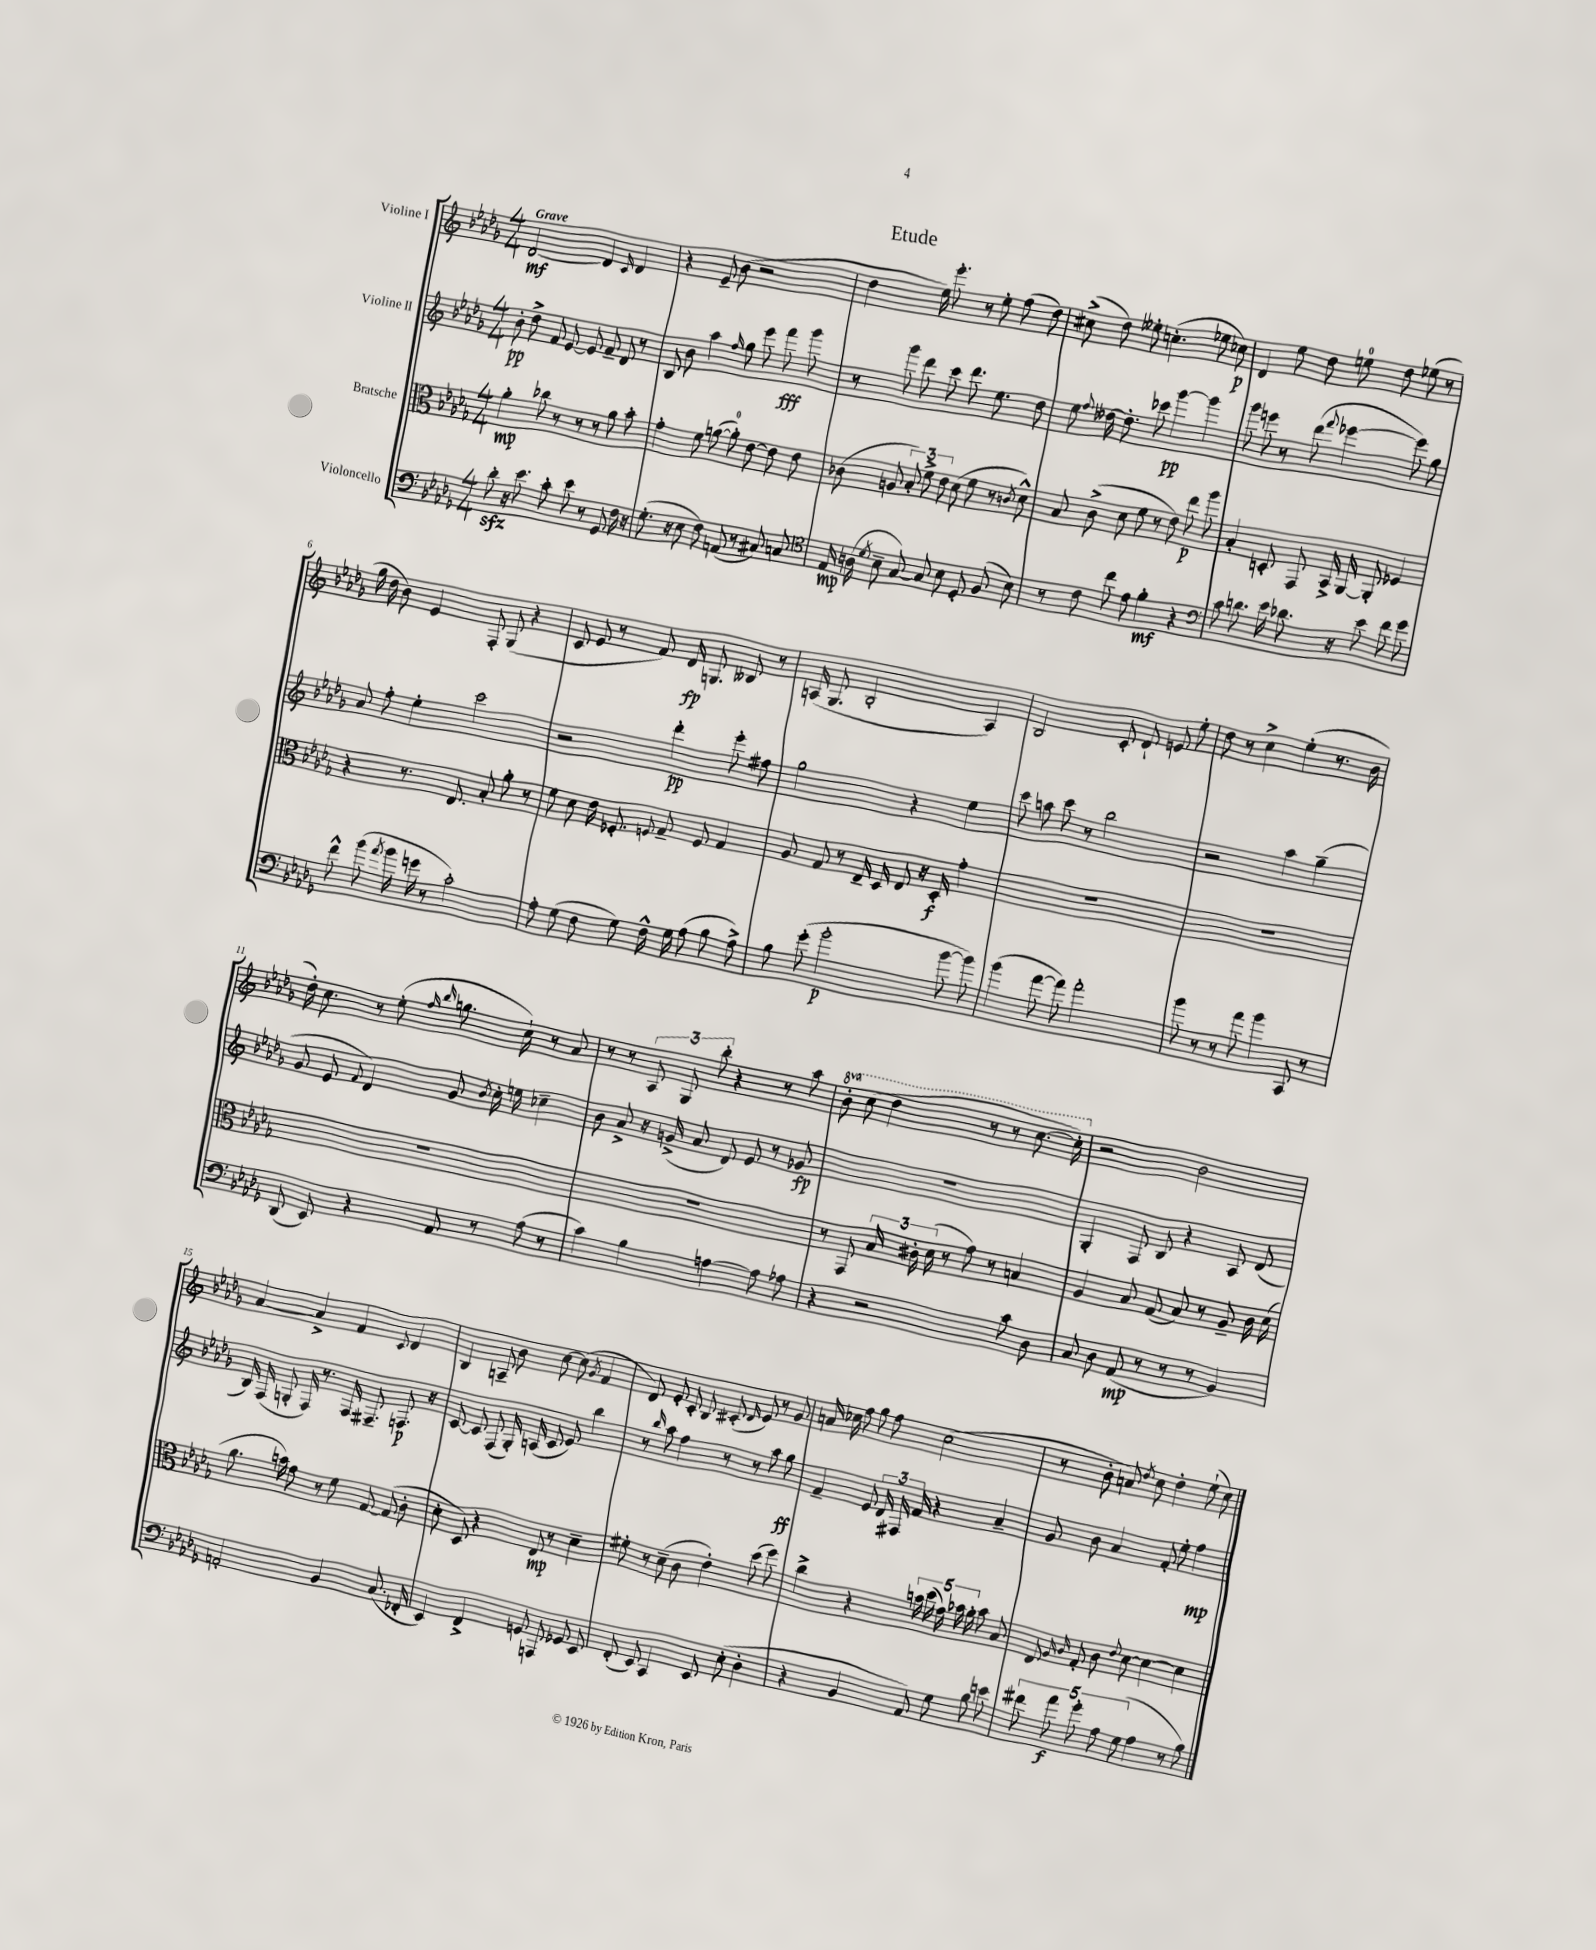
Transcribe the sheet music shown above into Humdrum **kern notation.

**kern	**kern	**kern	**kern
*staff4	*staff3	*staff2	*staff1
*clefF4	*clefC3	*clefG2	*clefG2
*k[b-e-a-d-g-]	*k[b-e-a-d-g-]	*k[b-e-a-d-g-]	*k[b-e-a-d-g-]
*M4/4	*M4/4	*M4/4	*M4/4
8d-'\	4a-'\	8b-'\	[2d-/
16r	.	8dd-^\	.
8.e-\	.	.	.
.	8cc-\	8f/	.
8c'\	8r	[8e-/	.
8e-\	8r	8e-/]	4d-/]
8r	8r	8f~/	.
.	.	.	16qqc/
8GG-/	8a-\	8d-/	4d-/
16F\	8b-'\	8r	.
16r	.	.	.
=	=	=	=
(8.G-'\	4g-'\	8B-/	4r
.	.	8b-\	.
16r	.	.	.
8E-\	8f\	4aa-\	8e-~/
8F\)	([8a\	.	(8b-\
.	.	16qqff/	.
(8AA/	8a'\])	8gg-\	2r
8r	[8e-\	8eee-\	.
8C#/)	8e-\]	8fff\	.
8C/	8e-\	8ggg-\	.
=	=	=	=
*clefC4	*	*	*
16E-/	(8c-\	8r	4dd-\
(16A\	.	.	.
8qd-/	.	.	.
8B-~\	8A/	8ggg-\	.
[8G-/)	12B-'/)	8ddd-\	16ee-\)
.	.	.	8.eee-'\
.	12f^\	.	.
8G-/]	.	8ccc\	.
.	12e-\	.	.
8B-\	(8d-\	8.ddd-\	8r
8D-'/	8f\	.	8ee-'\
.	.	8.ee-\	.
(8F/	8r	.	(8ff\
.	8qc/	.	.
8B-\)	8d-^^\)	8dd-\	8dd-\)
=	=	=	=
8r	8B-/	8ee-\	(8cc#^\
.	.	8qqff/	.
8c\	(8c^\	[16dd--\	8dd-\)
.	.	8.dd--'\]	.
8cc\	8d-\	.	8ee--'\
8e-\	8f\	8ccc-\	(4.cc'\
4f'\	8r	[4ggg-\	.
.	8e-\)	.	.
4r	8ee-\	4ggg-\]	8ee-\
.	8aa-\	.	8cc-\)
=	=	=	=
*clefF4	*	*	*
8c\	4B-'/	8ggg-\	4d-/
8.d\	.	8eee\	.
.	8D'/	8r	8ee-\
16e-\	.	.	.
8.d-\	8GG-/	(8ddd-\	8dd-\
.	.	8qqfff/	.
.	16BB-^/	[4eee-\	8ee\
16r	[16AA-/	.	.
8e-\	8AA-'/]	.	8dd-\
8f\	4F-/	8eee-\])	(8ee-\
8g-\	.	8gg-\	8r
=	=	=	=
8f^^\	4r	8a-/	16gg-\
.	.	.	16dd-\
(8b-\	.	8ff'\	8b-\)
8qa-/	.	.	.
16b-\	8.r	4ee-'\	4e-/
16g\	.	.	.
8r	.	.	.
.	8.E-/	.	.
2c'\)	.	2ccc\	8F'/
.	8B-'/	.	(8G-/
.	8a-'\	.	4r
.	8r	.	.
=	=	=	=
8A-'\	8f\	2r	8c/
(8G-\	8d-\	.	8e-/
8F\	16e-\	.	8r
.	8.F-'/	.	.
8G-\)	.	.	8f/)
.	8qqF/	.	.
16F^^\	8G-~/	4ddd-'\	16d-/
16G-\	.	.	8.G/
(8A-\	8F/	.	.
8B-\	4G-/	8eee-'\	8B--/
8A-^\)	.	8ff#\	8r
=	=	=	=
8B-\	8A-/	2gg-\	(16A/
.	.	.	8.G-/
(8g-'\	8G-/	.	.
2b-'\	8r	.	2B-'/
.	16E-~/	.	.
.	16D-/	.	.
.	8E-/	4r	.
.	16r	.	.
.	16D-'/	.	.
[8b-\	4g-'\	4ee-\	4A/)
8b-\])	.	.	.
=	=	=	=
(4b-\	1r	8ccc\	2B-/
.	.	8aa\	.
[8a-\	.	8ccc\	.
8a-\])	.	8r	.
2a-'\	.	2bb-\	8c'/
.	.	.	8d-`/
.	.	.	8e/
.	.	.	8ee-'\
=	=	=	=
8b-\	1r	2r	8dd-\
8r	.	.	8r
8r	.	.	4cc^\
8a-\	.	.	.
4b-\	.	4aa-\	(4ee-'\
8CC/	.	(4gg-~\	8.r
8r	.	.	.
.	.	.	16b-\
=	=	=	=
(8DD-/	1r	8g-/	16dd-'\)
.	.	.	8.cc\
8EE-/)	.	8e-/	.
.	.	8qqf/	.
4r	.	4d-/)	8r
.	.	.	(8ee-'\
.	.	.	16qqff/
.	.	.	16qqbb-/
8AA-/	.	8g-/	8.gg\
.	.	8qb-/	.
8r	.	16cc'\	.
.	.	16ee\	16cc`\)
(8A-\	.	4cc-~\	8r
8r	.	.	8a-/
=	=	=	=
4c\)	1r	8b-\	8r
.	.	8a-^/	8r
4B-\	.	16r	12A-/
.	.	(16g^/	.
.	.	.	12G-/
.	.	8a-/	.
.	.	.	12bb-'\
[4A\	.	8d-/)	4r
.	.	8e-/	.
8A\]	.	8r	8r
8A-\	.	8g-/	8aa-\
=	=	=	=
4r	8r	1r	8bb-'\
.	8GG-/	.	(8ccc\
2r	24B-/	.	4ddd-\
.	24c#'\	.	.
.	(24d-\	.	.
.	8r	.	.
.	8g-\)	.	8r
.	8r	.	8r
8c\	4B/	.	[8.ccc\
8D-\	.	.	.
.	.	.	16ccc'\])
=	=	=	=
8C/	4A-/	4G-'/	2r
8D-\	.	.	.
(8AA-/	8B-/	8F/	.
8r	(8G-/	8B-/	.
8r	8B-/)	4r	2b-\
8r	8r	.	.
4BB-/)	8A-~/	8A-/	.
.	16c\	(8d-/	.
.	(16d-\	.	.
=	=	=	=
2AA'/	8.a-\	16B-/)	[4a-/
.	.	(16F/	.
.	.	8G'/	.
.	16b\)	.	.
.	8g-\	16F/)	4a-^/]
.	.	8.r	.
.	8r	.	.
4BB-/	8f\	16F/	4f/
.	.	8.F#~/	.
.	[8G-/	.	.
.	.	.	8qqc/
(8.C/	(8G-/]	8.F/	4d-/
.	8c'\	.	.
16FF-'/	.	16r	.
=	=	=	=
4EE-/)	8d-'\	[8c/	4B-/
.	8D-/)	8c/]	.
4FF^/	4r	(8F/	8A~/
.	.	16G-'/)	8b-\
.	.	(16A/	.
8GG/	8E-/	8c/	[8cc\
8AAA/	8r	8e-/)	(8cc\]
.	.	.	8qg-/
8GG-/	4d-~\	4bb-\	4f/
8EE-/	.	.	.
=	=	=	=
(8FF'/	8f#'\	8r	8d-/)
.	.	16qqbb-/	.
8EE-/)	8r	8aa-\	8e-'/
4CC/	(8d-~\	4ff\	8c'/
.	8c\	.	8B-/
8EE-/	4e-'\)	8r	(8c#'/
.	.	.	16qqd-/
(8E-'\	.	8r	8e-/)
4D-'\	(8dd-\	8aa-\	8r
.	8ff\)	8gg-\	8g-/
=	=	=	=
4r	4cc^\	4f~/	16a/
.	.	.	16cc-\
.	.	.	8ff\
4BB-/	4r	8e-/	8gg-\
.	.	24d-/	8ff\
.	.	24F#/	.
.	.	24f/	.
8AA-/)	20b\	4r	(2cc-\
.	(20dd-\	.	.
.	20g-\)	.	.
8G-\	.	.	.
.	20b-\	.	.
.	20a-'\	.	.
8B-\	8b-\	4a-~/	.
8e\	8B-/	.	.
=	=	=	=
10f#\	8E-/	8g-/	8r
10a-\	.	.	.
.	16qqA-/	.	.
.	16qqc/	.	.
.	8G-'/	8b-\	8b-'\
10g-'\	.	.	.
.	8c\	4a-/	8a/)
10A-\	.	.	.
.	8qqe-/	.	8qdd-/
.	[8d-\	.	8cc\
(10G-\	.	.	.
4A-\	4d-\_	8f'/	4dd-'\
.	.	8ee-'\	.
8r	4d-\]	4ff\	(8ee-`\
8B-\)	.	.	8cc\)
==	==	==	==
*-	*-	*-	*-
